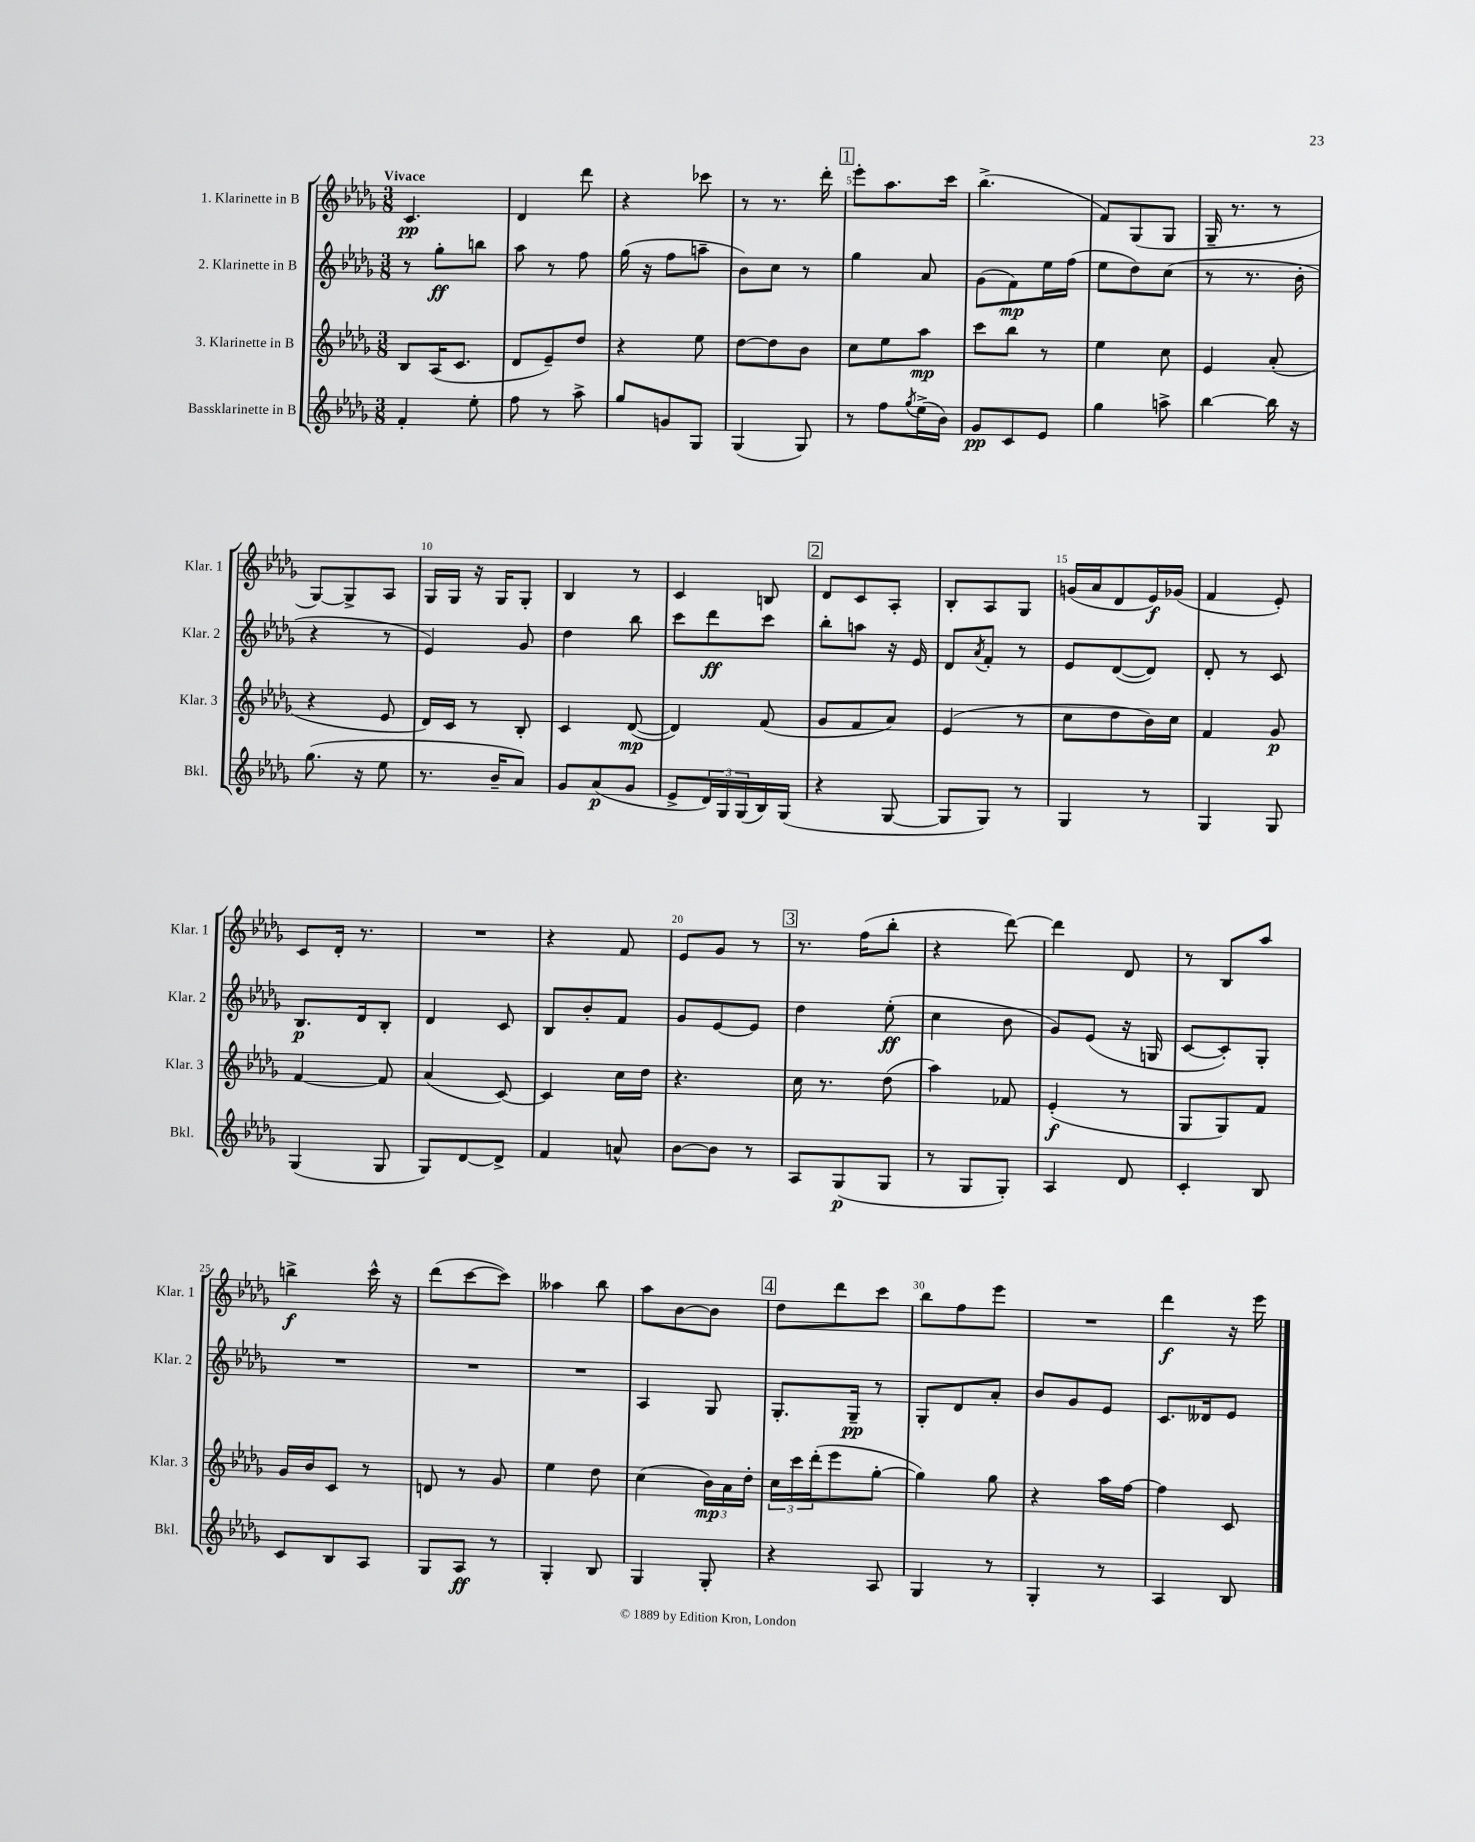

**kern	**dynam	**kern	**dynam	**kern	**dynam	**kern	**dynam
*part4	*part4	*part3	*part3	*part2	*part2	*part1	*part1
*staff4	*staff4	*staff3	*staff3	*staff2	*staff2	*staff1	*staff1
*I"Bassklarinette in B	*	*I"3. Klarinette in B	*	*I"2. Klarinette in B	*	*I"1. Klarinette in B	*
*I'Bkl.	*	*I'Klar. 3	*	*I'Klar. 2	*	*I'Klar. 1	*
*clefG2	*	*clefG2	*	*clefG2	*	*clefG2	*
*k[b-e-a-d-g-]	*	*k[b-e-a-d-g-]	*	*k[b-e-a-d-g-]	*	*k[b-e-a-d-g-]	*
*M3/8	*	*M3/8	*	*M3/8	*	*M3/8	*
=1	=1	=1	=1	=1	=1	=1	=1
!	!	!	!	!	!	!LO:TX:a:B:t=Vivace	!
4f'/	.	8B-/L	.	8r	.	4.c/	pp
.	.	(16A-/K	.	8gg-'\L	ff	.	.
.	.	8.c/J	.	.	.	.	.
8ee-'\	.	.	.	8bbn\J	.	.	.
=2	=2	=2	=2	=2	=2	=2	=2
8ff\	.	8d-/L	.	8aa-\	.	4d-/	.
8r	.	8e-~/)	.	8r	.	.	.
8aa-^\	.	8dd-/J	.	8ff\	.	8ddd-\	.
=3	=3	=3	=3	=3	=3	=3	=3
8gg-/L	.	4r	.	(16gg-\	.	4r	.
.	.	.	.	16r	.	.	.
8gn/	.	.	.	8ff\L	.	.	.
8G-/J	.	8ee-\	.	8aan~\J	.	8ccc-X\	.
=4	=4	=4	=4	=4	=4	=4	=4
(4G-/	.	[8dd-\L	.	8b-\L)	.	8r	.
.	.	8dd-\]	.	8cc\J	.	8.r	.
8G-/)	.	8b-\J	.	8r	.	.	.
.	.	.	.	.	.	16ddd-'\	.
!!LO:REH:place=s1:t=1
=5	=5	=5	=5	=5	=5	=5	=5
8r	.	8cc\L	.	4gg-\	.	8eee-'\L	.
8ff\L	.	8ee-\	.	.	.	8.aa-\	.
8qgg-/	.	.	.	.	.	.	.
(16ee-^\L	.	8aa-\J	mp	8a-/	.	.	.
16b-\JJ)	.	.	.	.	.	16ccc\Jk	.
=6	=6	=6	=6	=6	=6	=6	=6
8g-/L	pp	8ccc\L	.	(8g-\L	.	(4.bb-^\	.
8c/	.	8bb-\J	.	8f\)	mp	.	.
8e-/J	.	8r	.	16ee-\L	.	.	.
.	.	.	.	(16ff\JJ	.	.	.
=7	=7	=7	=7	=7	=7	=7	=7
4gg-\	.	4ee-\	.	8ee-\L	.	8f/L)	.
.	.	.	.	8dd-\)	.	(8G-/	.
8aan^\	.	8cc\	.	(8cc\J	.	8G-/J	.
=8	=8	=8	=8	=8	=8	=8	=8
[4bb-\	.	4e-/	.	8r	.	16G-~/	.
.	.	.	.	.	.	8.r	.
.	.	.	.	8.r	.	.	.
16bb-\]	.	(8a-'/	.	.	.	8r	.
16r	.	.	.	16b-'\	.	.	.
!!LO:LB:g=z
=9	=9	=9	=9	=9	=9	=9	=9
(8.gg-\	.	4r	.	4r	.	[8G-/L)	.
.	.	.	.	.	.	8G-^/]	.
16r	.	.	.	.	.	.	.
8ee-\	.	8e-/	.	8r	.	8A-/J	.
=10	=10	=10	=10	=10	=10	=10	=10
8.r	.	16d-/LL)	.	4e-/)	.	16G-/LL	.
.	.	16c/JJ	.	.	.	16G-/JJ	.
.	.	8r	.	.	.	16r	.
16b-~/KL	.	.	.	.	.	16G-/KL	.
8a-/J)	.	8B-'/	.	8g-/	.	8G-'/J	.
=11	=11	=11	=11	=11	=11	=11	=11
8g-/L	.	4c/	.	4dd-\	.	4B-/	.
(8a-/	p	.	.	.	.	.	.
8g-/J	.	([8d-/	mp	8bb-\	.	8r	.
=12	=12	=12	=12	=12	=12	=12	=12
8e-^/L	.	4d-/])	.	8ccc\L	.	4c/	.
24d-/L)	.	.	.	8ddd-\	ff	.	.
24G-/	.	.	.	.	.	.	.
(24G-/	.	.	.	.	.	.	.
16B-/)	.	(8f/	.	8ccc\J	.	8Bn/	.
(16G-/JJ	.	.	.	.	.	.	.
!!LO:REH:place=s1:t=2
=13	=13	=13	=13	=13	=13	=13	=13
4r	.	8g-/L	.	8bb-'\L	.	8d-/L	.
.	.	8f/	.	8aan\J	.	8c/	.
[8G-/	.	8a-/J)	.	16r	.	8A-'/J	.
.	.	.	.	16e-/	.	.	.
=14	=14	=14	=14	=14	=14	=14	=14
8G-/L]	.	(4e-/	.	8d-/L	.	8B-'/L	.
.	.	.	.	8qa-/	.	.	.
8G-/J)	.	.	.	8f'/J	.	8A-/	.
8r	.	8r	.	8r	.	8G-/J	.
=15	=15	=15	=15	=15	=15	=15	=15
4G-/	.	8cc\L	.	8e-/L	.	(16gn/LL	.
.	.	.	.	.	.	16a-/J	.
.	.	8dd-\	.	([8d-/	.	8d-/	.
8r	.	16b-\L)	.	8d-/J])	.	16e-/L)	f
.	.	16cc\JJ	.	.	.	(16g-X/JJ	.
=16	=16	=16	=16	=16	=16	=16	=16
4G-/	.	4f/	.	8d-'/	.	4f/	.
.	.	.	.	8r	.	.	.
8G-/	.	8g-/	p	8c/	.	8e-'/)	.
!!LO:LB:g=z
=17	=17	=17	=17	=17	=17	=17	=17
(4G-/	.	[4f/	.	8.B-/L	p	8c/L	.
.	.	.	.	.	.	16d-'/Jk	.
.	.	.	.	16d-/k	.	8.r	.
8G-/	.	8f/]	.	8B-'/J	.	.	.
=18	=18	=18	=18	=18	=18	=18	=18
8G-/L)	.	(4a-/	.	4d-/	.	4.r	.
[8d-/	.	.	.	.	.	.	.
8d-^/J]	.	[8c/)	.	8c/	.	.	.
=19	=19	=19	=19	=19	=19	=19	=19
4f/	.	4c/]	.	8B-/L	.	4r	.
.	.	.	.	8b-'/	.	.	.
8an^^/	.	16cc\LL	.	8f/J	.	8f/	.
.	.	16dd-\JJ	.	.	.	.	.
=20	=20	=20	=20	=20	=20	=20	=20
[8b-\L	.	4.r	.	8g-/L	.	8e-/L	.
8b-\J]	.	.	.	[8e-/	.	8g-/J	.
8r	.	.	.	8e-/J]	.	8r	.
!!LO:REH:place=s1:t=3
=21	=21	=21	=21	=21	=21	=21	=21
8A-/L	.	16cc\	.	4dd-\	.	8.r	.
.	.	8.r	.	.	.	.	.
(8G-/	p	.	.	.	.	.	.
.	.	.	.	.	.	(16ff\KL	.
8G-/J	.	(8dd-\	.	(8ee-'\	ff	8bb-'\J	.
=22	=22	=22	=22	=22	=22	=22	=22
8r	.	4aa-\)	.	4cc\	.	4r	.
8G-/L	.	.	.	.	.	.	.
8G-'/J)	.	8f-X/	.	8b-\	.	[8ddd-\)	.
=23	=23	=23	=23	=23	=23	=23	=23
4A-/	.	(4e-'/	f	8g-/L)	.	4ddd-\]	.
.	.	.	.	(8e-/J	.	.	.
8d-/	.	8r	.	16r	.	8d-/	.
.	.	.	.	16Gn/	.	.	.
=24	=24	=24	=24	=24	=24	=24	=24
4c'/	.	8G-/L	.	[8c/L	.	8r	.
.	.	8G-/)	.	8c'/])	.	8B-/L	.
8B-/	.	8f/J	.	8G-'/J	.	8aa-/J	.
!!LO:LB:g=z
=25	=25	=25	=25	=25	=25	=25	=25
8c/L	.	16g-/LL	.	4.r	.	4bbn^\	f
.	.	16b-/J	.	.	.	.	.
8B-/	.	8c/J	.	.	.	.	.
8A-/J	.	8r	.	.	.	16ccc^^\	.
.	.	.	.	.	.	16r	.
=26	=26	=26	=26	=26	=26	=26	=26
8G-/L	.	8dn/	.	4.r	.	(8ddd-\L	.
8A-/J	ff	8r	.	.	.	[8ccc\	.
8r	.	8g-/	.	.	.	8ccc\J])	.
=27	=27	=27	=27	=27	=27	=27	=27
4G-'/	.	4ee-\	.	4.r	.	4aa--X\	.
8B-/	.	8dd-\	.	.	.	8bb-\	.
=28	=28	=28	=28	=28	=28	=28	=28
4G-/	.	(4cc\	.	4A-/	.	8aa-\L	.
.	.	.	.	.	.	[8b-\	.
8G-'/	.	24b-\LL)	mp	8G-/	.	8b-\J]	.
.	.	24a-\	.	.	.	.	.
.	.	24dd-'\JJ	.	.	.	.	.
!!LO:REH:place=s1:t=4
=29	=29	=29	=29	=29	=29	=29	=29
4r	.	24cc\LL	.	8.G-'/L	.	8dd-\L	.
.	.	24ccc\	.	.	.	.	.
.	.	(24ddd-'\J	.	.	.	.	.
.	.	8eee-\	.	.	.	8ddd-\	.
.	.	.	.	16G-~/Jk	pp	.	.
8A-/	.	[8gg-'\J	.	8r	.	8ccc\J	.
=30	=30	=30	=30	=30	=30	=30	=30
4G-/	.	4gg-\])	.	8G-'/L	.	8bb-\L	.
.	.	.	.	8d-/	.	8ff\	.
8r	.	8gg-\	.	8a-'/J	.	8eee-\J	.
=31	=31	=31	=31	=31	=31	=31	=31
4G-'/	.	4r	.	8b-/L	.	4.r	.
.	.	.	.	8g-/	.	.	.
8r	.	16aa-\LL	.	8e-/J	.	.	.
.	.	[16ff\JJ	.	.	.	.	.
=32	=32	=32	=32	=32	=32	=32	=32
4A-/	.	4ff\]	.	8.c/L	.	4ddd-\	f
.	.	.	.	16d--X/k	.	.	.
8B-/	.	8c/	.	8e-/J	.	16r	.
.	.	.	.	.	.	16eee-\	.
==	==	==	==	==	==	==	==
*-	*-	*-	*-	*-	*-	*-	*-
